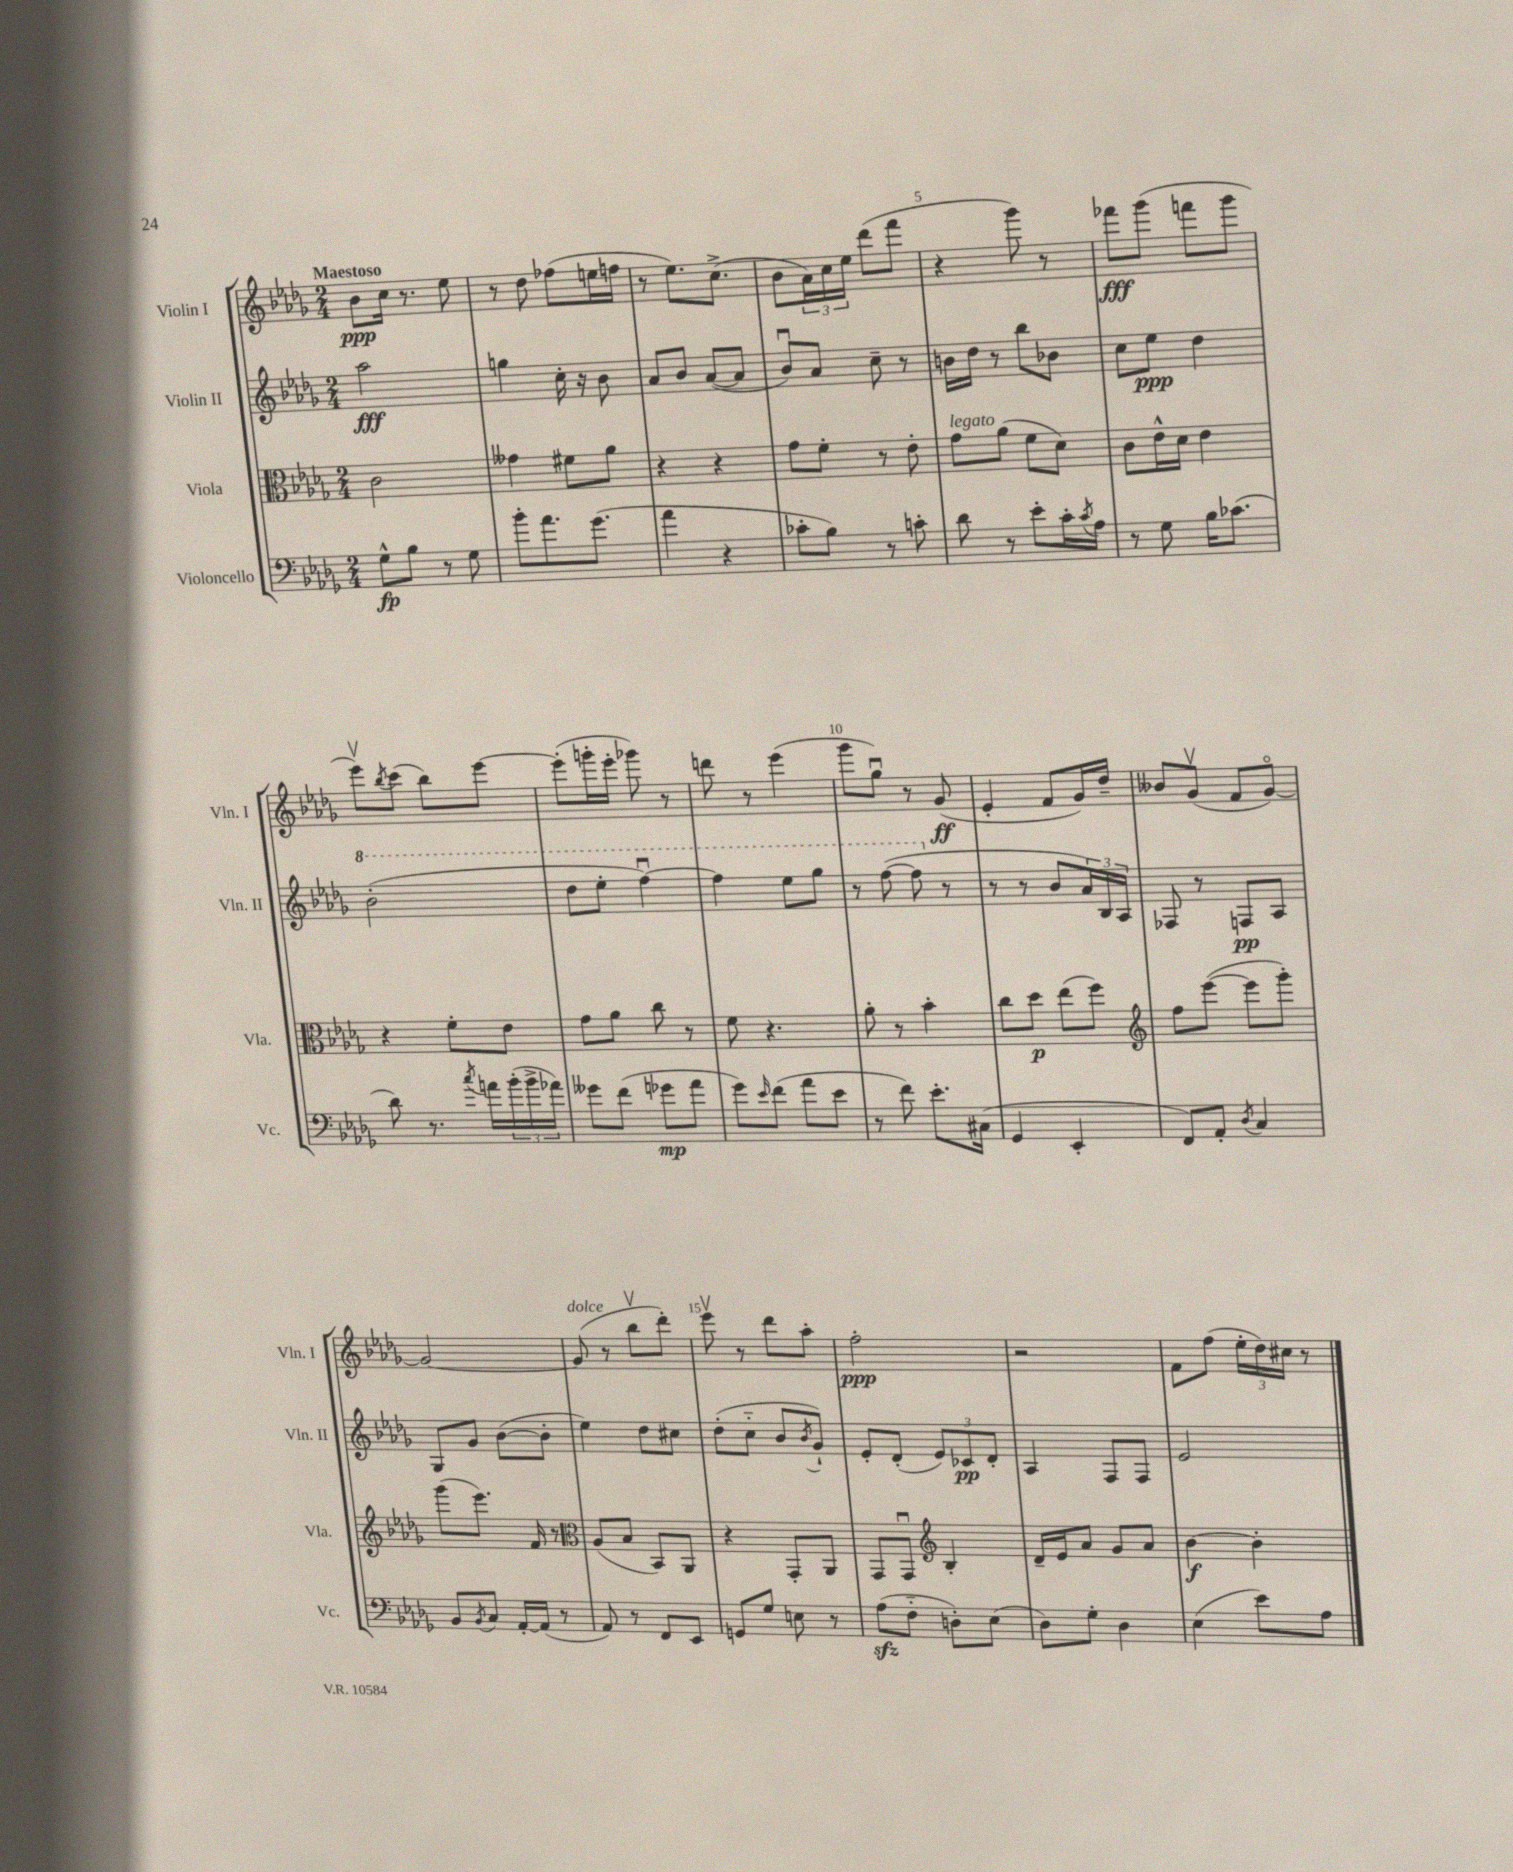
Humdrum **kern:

**kern	**kern	**kern	**kern
*staff4	*staff3	*staff2	*staff1
*clefF4	*clefC3	*clefG2	*clefG2
*k[b-e-a-d-g-]	*k[b-e-a-d-g-]	*k[b-e-a-d-g-]	*k[b-e-a-d-g-]
*M2/4	*M2/4	*M2/4	*M2/4
8G-^^	2c	2aa-	8b-
8B-	.	.	16cc
.	.	.	8.r
8r	.	.	.
8G-	.	.	8ee-
=	=	=	=
8b-'	4g--	4gg	8r
8.a-	.	.	8dd-
.	8f#	16cc'	(8ff-
(8.g-	.	16r	.
.	8a-	8b-	16ee
.	.	.	16ff
=	=	=	=
4a-	4r	8a-	8r
.	.	8b-	8.ee-)
4r	4r	([8a-	.
.	.	.	(8.cc^
.	.	8a-]	.
=	=	=	=
8c-'	8g-	8b-u)	8b-
8B-)	8f'	8a-	24a-)
.	.	.	24cc
.	.	.	24ee-
8r	8r	8cc~	(8ddd-
8c'	8e-'	8r	8fff
=	=	=	=
8d-	8g-	16b	4r
.	.	16dd-	.
8r	(8a-	8r	.
8e-'	8f	8bb-	8ggg-)
16c'	8d-)	8b-	8r
8qc	.	.	.
16A-	.	.	.
=	=	=	=
8r	8c	8cc	8fff-
8G-	16e-^^	8ee-	(8ggg-
.	16d-	.	.
16B-	4e-	4dd-	8fff
(8.c-	.	.	.
.	.	.	8ggg-
=	=	=	=
8d-)	4r	(2bb-'	8eee-v)
.	.	.	8qbb-
8.r	.	.	(8ccc
.	8f'	.	8bb-)
8qcc	.	.	.
16a	.	.	.
(24b-'	8e-	.	[8eee-
24b-^	.	.	.
24a-)	.	.	.
=	=	=	=
8g--	8g-	8ddd-	(8eee-']
(8f	8a-	8eee-'	16ggg'
.	.	.	16eee-'
8g-	8cc	[4fffu)	8ggg-)
8a-	8r	.	8r
=	=	=	=
8g-)	8f	4fff]	8ddd
16qqe-	.	.	.
(8f	4.r	.	8r
8a-	.	8eee-	(4eee-
8e-	.	8ggg-	.
=	=	=	=
8r	8a-'	8r	8ggg-
8f)	8r	([8fff	8gg-u)
8.e-'	4b-'	8fff]	8r
.	.	8r	(8g-
(16C#	.	.	.
=	=	=	=
4GG-	8cc	8r	4e-'
.	8dd-	8r	.
4EE-'	(8ee-	8b-	8f
.	8ff)	24a-)	16g-)
.	.	24B-	.
.	.	.	16dd-~
.	.	24A-	.
=	=	=	=
*	*clefG2	*	*
8FF)	8ff	8F-	8b--
8AA-'	([8eee-	8r	(8g-v
8qD-	.	.	.
4C	8eee-]	8F	8f
.	8ggg-')	8A-	[8g-o)
=	=	=	=
8BB-	(8ggg-	8G-	2g-_
8qBB-	.	.	.
8C	8.eee-)	8g-	.
[16AA-'	.	([8b-	.
(16AA-]	16f	.	.
8r	8r	8b-']	.
=	=	=	=
*	*clefC3	*	*
8AA-)	(8A-	4ee-)	(8g-]
8r	8B-	.	8r
8FF	8BB-)	8dd-	8bb-v
8EE-	8AA-	8cc#	8ddd-')
=	=	=	=
8GG	4r	(8dd-'	8eee-v
8G-	.	8cc'~	8r
8E	8GG-'	8b-	8ddd-
.	.	8qb-	.
8r	8AA-	8g-`)	8aa-'
=	=	=	=
(8A-	8GG-	8e-'	2ff'
8F'~	8GG-u	(8d-'	.
*	*clefG2	*	*
8D')	4B-'	12e-)	.
.	.	12c-	.
(8E-	.	.	.
.	.	12d-'	.
=	=	=	=
8D-)	16d-~	4A-	2r
.	16e-	.	.
8G-'	8a-	.	.
4D-	8g-	8F	.
.	8a-	8F	.
=	=	=	=
(4E-	[4b-	2e-	8f
.	.	.	(8ff
8e-)	4b-']	.	24ee-'
.	.	.	24dd-)
.	.	.	24cc#
8A-	.	.	8r
==	==	==	==
*-	*-	*-	*-
